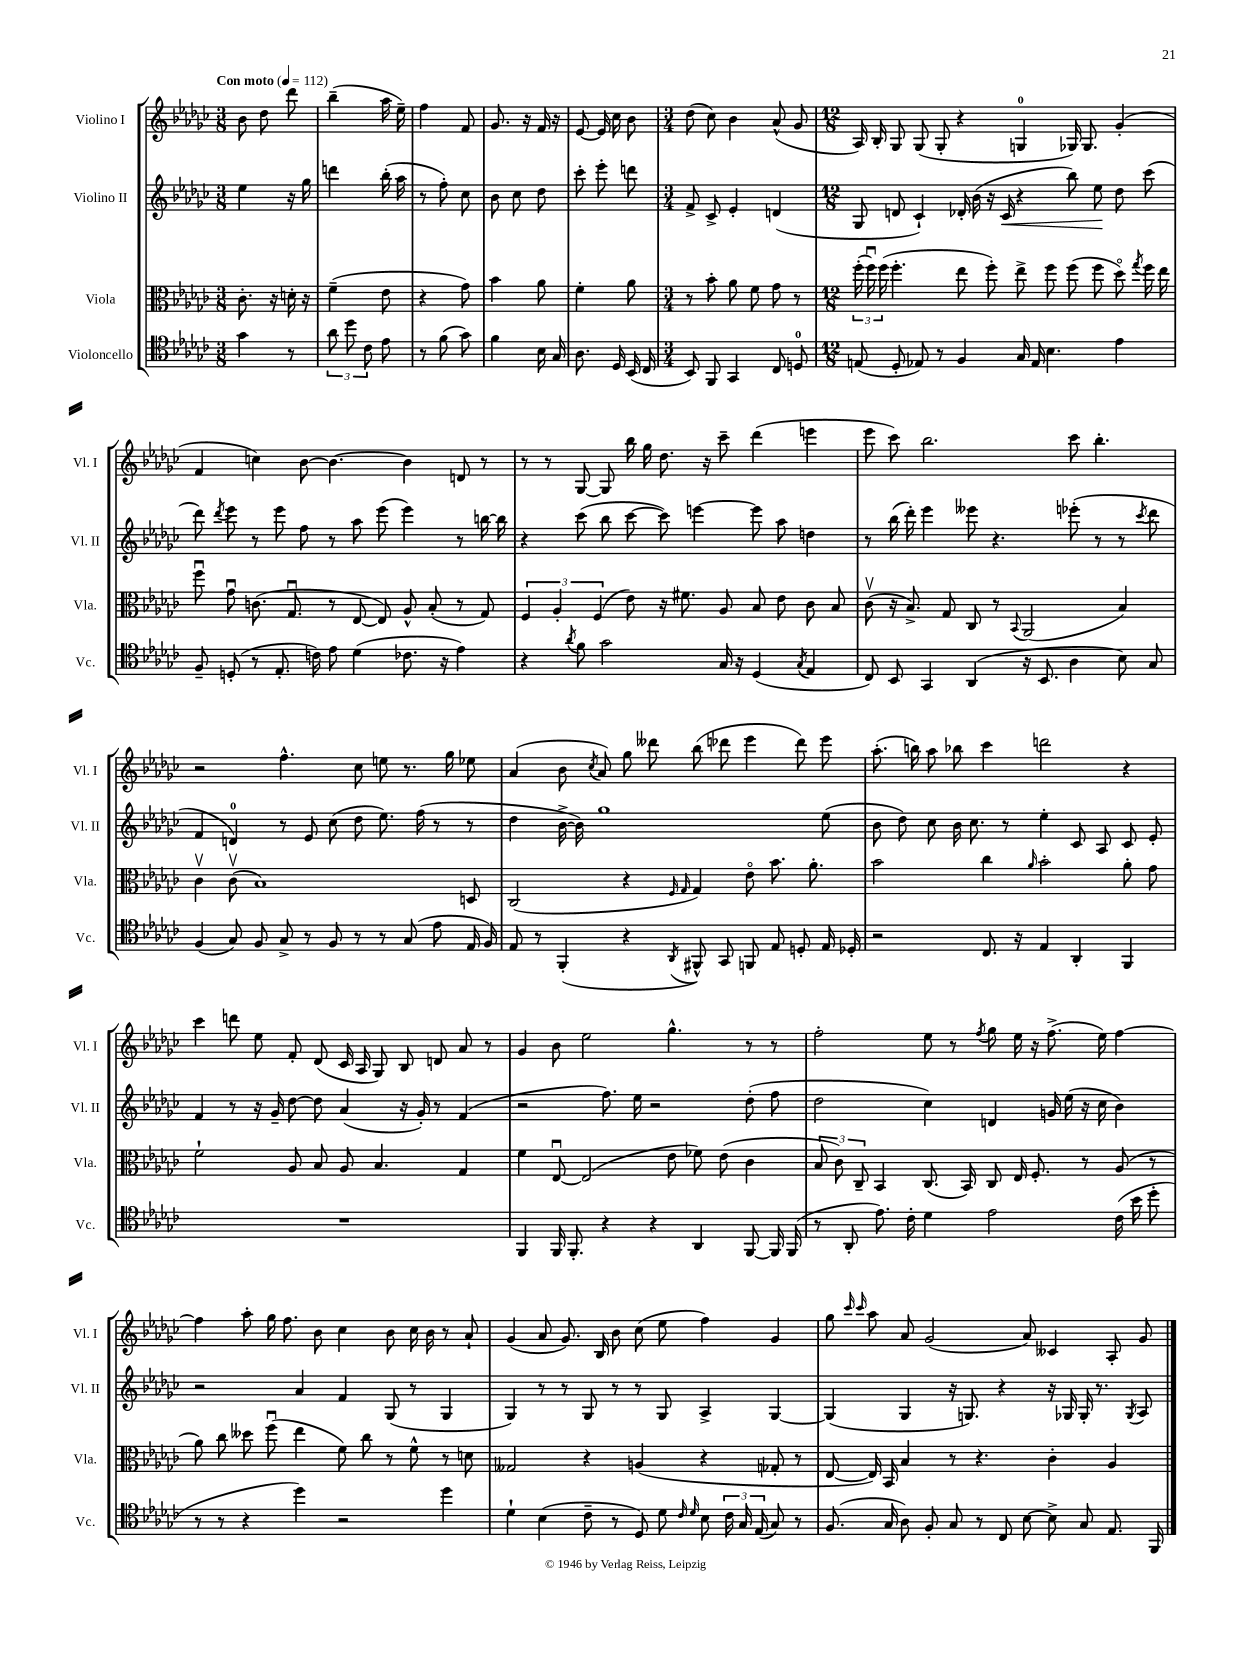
<<
\new StaffGroup <<
\new Staff = "s0" \with { instrumentName = "Violino I" shortInstrumentName = "Vl. I" } {
    \clef treble \key ges \major \numericTimeSignature \time 3/8 \tempo "Con moto" 4 = 112
    \autoBeamOff bes'8 des''8 des'''8 |
    bes''4--( aes''16 ees''16--) |
    f''4 f'8 |
    ges'8. r16 f'16 r16 |
    ees'8~ ees'16 ces''16 bes'8 |
    \numericTimeSignature \time 3/4 des''8( ces''8) bes'4 aes'8-^( ges'8 |
    \numericTimeSignature \time 12/8 aes16) bes16-. ges8 ges8( ges8-. r4 g4-0 ges16) ges8. ges'4-.( |
    f'4 c''4) bes'8~ bes'4.~ bes'4 d'8 r8 |
    r8 r8 ges8~ ges8 bes''16 ges''16 des''8. r16 ces'''8-- des'''4( e'''4 |
    ees'''8 ces'''8) bes''2. ces'''8 bes''4.-. |
    r2 f''4.-^ ces''8 e''8 r8. ges''16 ees''8 |
    aes'4( bes'8 \acciaccatura { ces''8 } aes'8) ges''8 deses'''8 bes''8( des'''8 ees'''4 des'''8) ees'''8 |
    aes''8.-.( b''16) aes''8 bes''8 ces'''4 d'''2 r4 |
    ces'''4 d'''8 ees''8 f'8-. des'8( ces'16 aes16 ges8) bes8 d'8 aes'8 r8 |
    ges'4 bes'8 ees''2 ges''4.-^ r8 r8 |
    f''2-. ees''8 r8 \acciaccatura { f''8 } ges''8 ees''16 r16 f''8.->( ees''16) f''4~ |
    f''4 aes''8-. ges''16 f''8. bes'8 ces''4 bes'8 ces''16 bes'16 r8 aes'8-! |
    ges'4( aes'8 ges'8.) bes16 bes'8 ces''8( ees''8 f''4) ges'4 |
    ges''8 \grace { ces'''16 ces'''16 } aes''8 aes'8 ges'2( aes'8) ceses'4 aes8-. ges'8 \bar "|." |
}
\new Staff = "s1" \with { instrumentName = "Violino II" shortInstrumentName = "Vl. II" } {
    \clef treble \key ges \major \numericTimeSignature \time 3/8
    \autoBeamOff ees''4 r16 ges''16 |
    d'''4 bes''16-.( aes''16 |
    r8 f''8-.) ces''8 |
    bes'8 ces''8 des''8 |
    ces'''8-. ees'''8-. d'''8 |
    \numericTimeSignature \time 3/4 f'8-> ces'8-> ees'4-. d'4( |
    \numericTimeSignature \time 12/8 ges8 d'8 ces'4-!) des'16-. bes'16( r16 ces'16\< r4 bes''8) ees''8\! des''8 ces'''8( |
    des'''8) \acciaccatura { des'''8 } ees'''8 r8 ees'''8 f''8 r8 aes''8 ees'''8( ees'''4) r8 b''16~ b''16 |
    r4 ces'''8( bes''8 ces'''8~ ces'''8) e'''4~ e'''8 aes''8 d''4 |
    r8 bes''16( des'''16-.) ees'''4 eeses'''8 r4. ees'''8-.( r8 r8 \acciaccatura { ces'''8 } des'''8 |
    f'4 d'4-0) r8 ees'8 ces''8( des''8 ees''8.) f''16( r8 r8 |
    des''4 bes'16~-> bes'16) ges''1 ees''8( |
    bes'8 des''8) ces''8 bes'16 ces''8. r8 ees''4-. ces'8 aes8 ces'8 ees'8-. |
    f'4 r8 r16 ges'16-- des''8~ des''8 aes'4( r16 ges'16-.) r8 f'4( |
    r2 f''8.) ees''16 r2 des''8-.( f''8 |
    des''2 ces''4) d'4 g'16 ees''16( r16 ces''16 bes'4) |
    r2 aes'4 f'4 ges8( r8 ges4 |
    ges4) r8 r8 ges8 r8 r8 ges8 aes4-> ges4~ |
    ges4( ges4 r16 g8.) r4 r16 ges16 ges16-. r8. \acciaccatura { ges8 } aes8 \bar "|." |
}
\new Staff = "s2" \with { instrumentName = "Viola" shortInstrumentName = "Vla." } {
    \clef alto \key ges \major \numericTimeSignature \time 3/8
    \autoBeamOff ces'8.-. r16 d'16-. r16 |
    f'4--( ees'8 |
    r4 ges'8) |
    bes'4 aes'8 |
    f'4-. aes'8 |
    \numericTimeSignature \time 3/4 r8 bes'8-. aes'8 f'8 ges'8 r8 |
    \numericTimeSignature \time 12/8 \tuplet 3/2 { f''16-.( f''16\downbow) f''16( } f''4.-. ees''8 f''8-.) ees''8-> f''8 f''8( f''8 des''8\flageolet) \acciaccatura { ges''8 } f''16 ees''16 |
    f''8\downbow ges'8\downbow c'8.( ges8.\downbow r8 ees8~ ees8) aes8-^ bes8-.( r8 ges8) |
    \tuplet 3/2 { f4 aes4-. f4( } ees'8) r16 fis'8. aes8 bes8 ees'8 ces'8 bes8 |
    ces'8\upbow( r16 bes8.->) ges8 ces8 r8 \appoggiatura { bes,8 } aes,2( bes4) |
    ces'4\upbow ces'8\upbow( bes1) d8 |
    ces2( r4 \grace { f16 ges16 } ges4) ees'8\flageolet bes'8. aes'8.-. |
    bes'2 ces''4 \grace { aes'16 } bes'2-. aes'8-. ges'8 |
    f'2-! aes8 bes8 aes8 bes4. ges4 |
    f'4 ees8~\downbow ees2( ees'8 fes'8) ees'8( ces'4 |
    \tuplet 3/2 { bes8 ces'8) ces8-- } bes,4 ces8.( bes,16) ces8 ees16 f8.-. r8 aes8( r8 |
    aes'8) ces''8 deses''8 f''8\downbow( ees''4 f'8) ces''8 r8 f'8-^ r8 d'8 |
    geses2 r4 a4( r4 ges8-. r8 |
    ees8~ ees16) bes,16 bes4 r8 r4. ces'4-. aes4 \bar "|." |
}
\new Staff = "s3" \with { instrumentName = "Violoncello" shortInstrumentName = "Vc." } {
    \clef tenor \key ges \major \numericTimeSignature \time 3/8
    \autoBeamOff ges'4 r8 |
    \tuplet 3/2 { aes'8 des''8 ces'8 } ees'8 |
    r8 f'8( ges'8) |
    f'4 bes16 ges16 |
    aes8. des16 bes,16( ces16 |
    \numericTimeSignature \time 3/4 bes,8) f,8 ges,4 ces8 d8-0 |
    \numericTimeSignature \time 12/8 e8( des8-. ees8) r8 f4 ges16 ees16 bes4. ees'4 |
    f8-- d8-.( r8 ees8.-. c'16) ees'8 des'4( ces'8. r16 ees'4) |
    r4 \acciaccatura { aes'8 } f'8 ges'2 ges16 r16 des4( \acciaccatura { ges8 } ees4 |
    ces8) bes,8 ges,4 aes,4( r16 bes,8. aes4 bes8) ges8 |
    f4( ges8) f8 ges8-> r8 f8 r8 r8 ges8( ees'8 ees16 f16) |
    ees8 r8 f,4-.( r4 \acciaccatura { aes,8 } fis,8-^) ges,8 f,8 ees8 d8-. ees16 des16-. |
    r2 ces8. r16 ees4 aes,4-. f,4 |
    R1. |
    f,4 f,16 f,8.-. r4 r4 aes,4 f,8~ f,16 f,16( |
    r8 aes,8-. ees'8.) ces'16-. des'4 ees'2 ces'16( bes'16 des''8-. |
    r8 r8 r4 des''4) r2 des''4 |
    des'4-! bes4( ces'8-- r8 des8) des'8 \grace { ces'16 des'16 } bes8 \tuplet 3/2 { ces'16 ges16 ees16( } ges8) r8 |
    f8.( ges16 aes8) f8-. ges8 r8 ces8 bes8~ bes8-> ges8 ees8. f,16 \bar "|." |
}
>>
>>
\layout { \context { \Score \remove "Bar_number_engraver" } }
